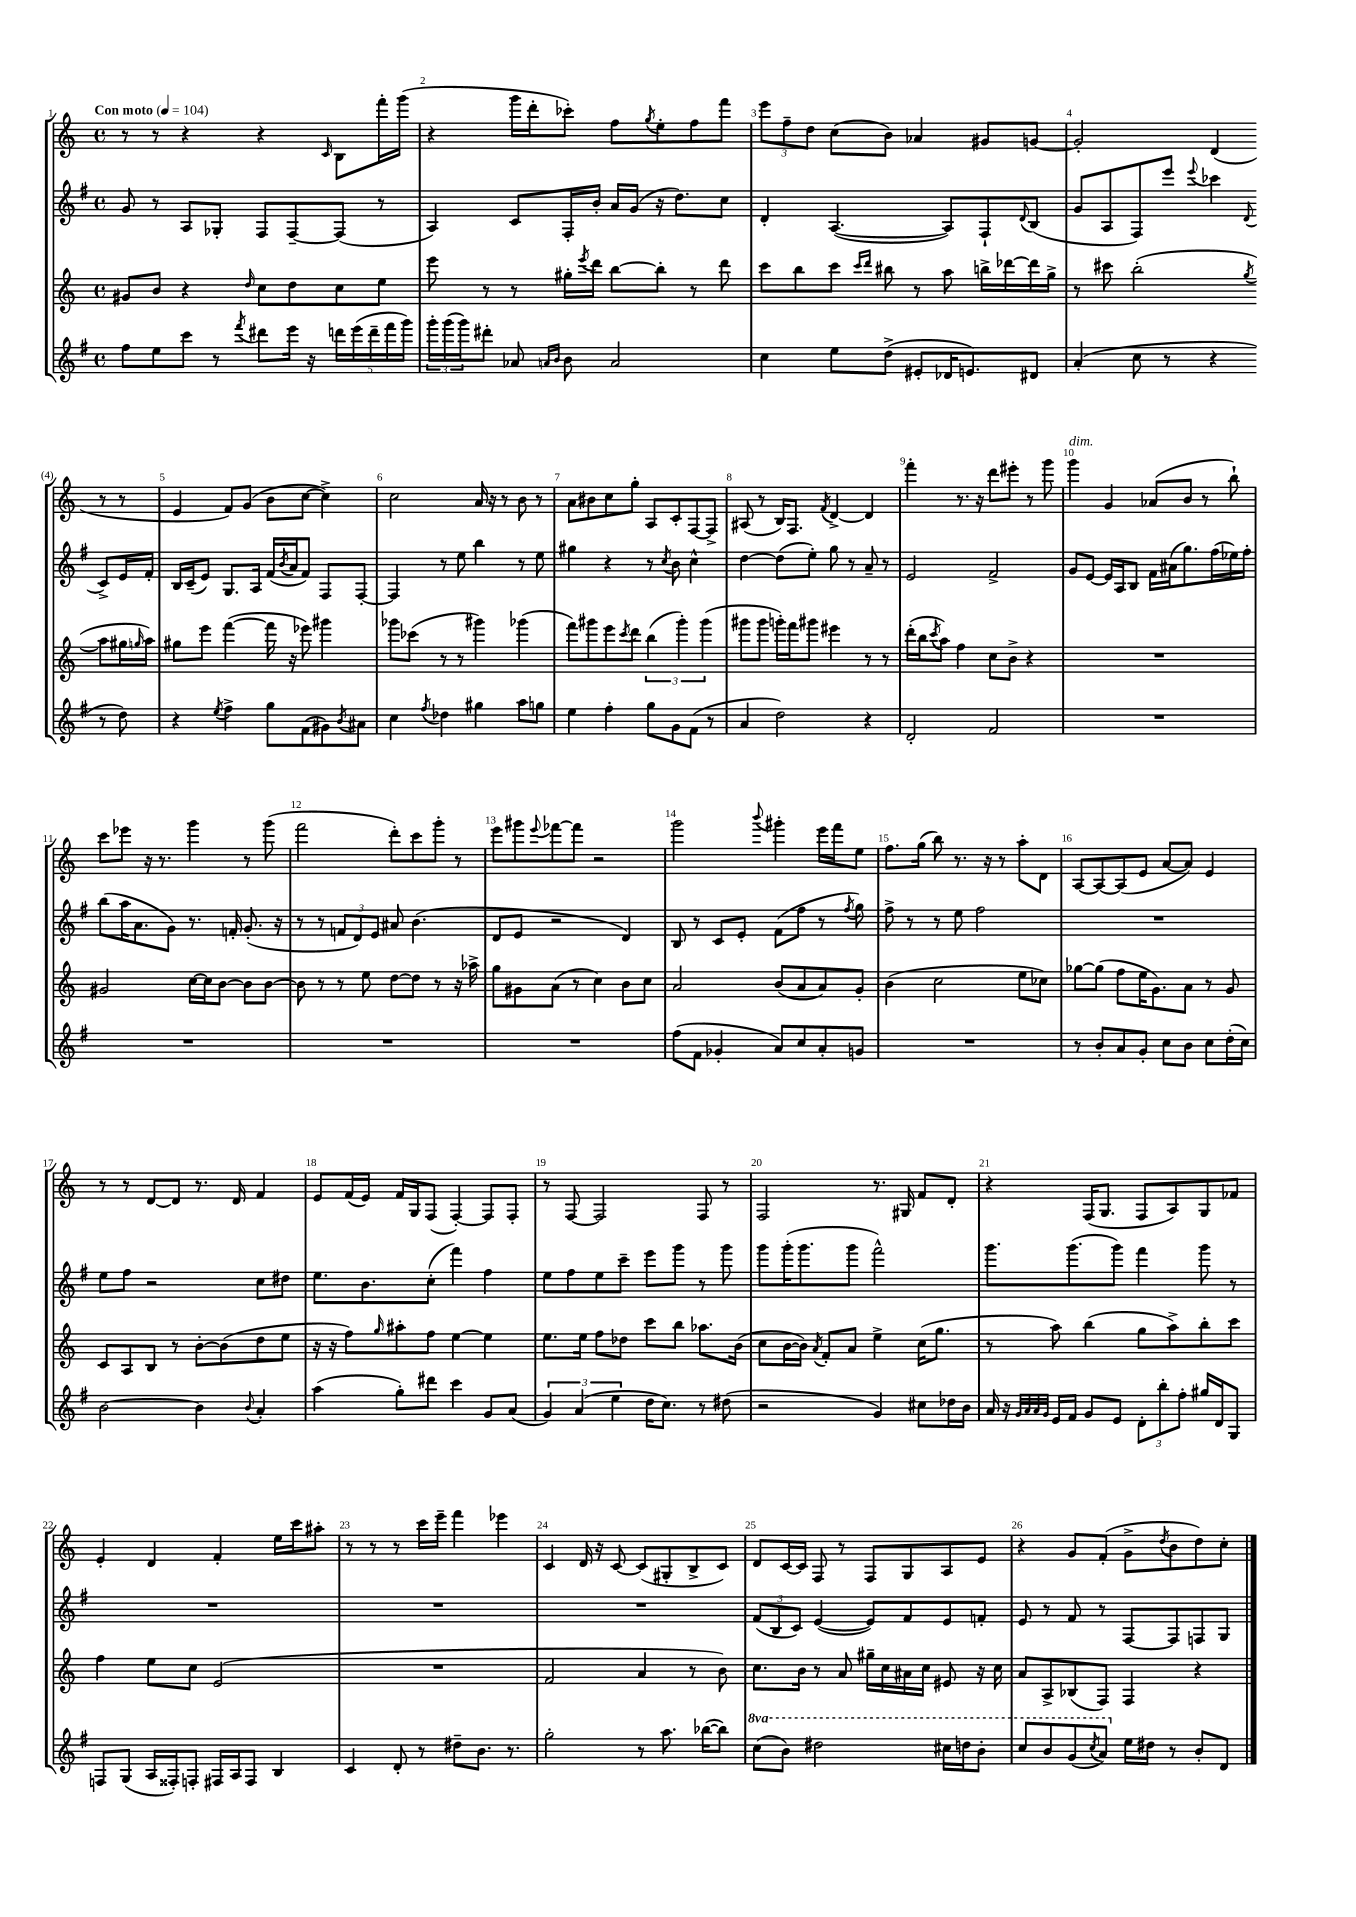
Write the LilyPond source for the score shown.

<<
\new StaffGroup <<
\new Staff = "s0" {
    \clef treble \key c \major \defaultTimeSignature \time 4/4 \tempo "Con moto" 4 = 104
    r8 r8 r4 r4 \grace { c'16 } b8 f'''16-. g'''16( |
    r4 g'''16 d'''16-. ces'''8-.) f''8 \acciaccatura { g''8 } e''8-. f''8 f'''8 |
    \tuplet 3/2 { e'''8 f''8-- d''8 } c''8( b'8) aes'4 gis'8 g'8~ |
    g'2-. d'4( r8 r8 |
    e'4 f'8) g'8( b'8 c''8~ c''4->) |
    c''2 a'16 r16 r8 b'8 r8 |
    a'8 bis'8 c''8 g''8-. a8 c'8-. f8~ f8-> |
    ais8( r8 b16) f8. \acciaccatura { f'8 } d'4~-> d'4 |
    f'''4-. r8. r16 d'''8 eis'''8-. r8 g'''8 |
    g'''4^\markup { \italic "dim." } g'4 aes'8( b'8 r8 b''8-!) |
    c'''8 ees'''8 r16 r8. g'''4 r8 g'''8( |
    f'''2 d'''8-.) c'''8 g'''8-. r8 |
    e'''8 gis'''8 \appoggiatura { e'''8 } fes'''8~ fes'''8 r2 |
    g'''2 \appoggiatura { b'''8 } gis'''4-. e'''16 f'''16 e''8 |
    f''8. g''16( b''8) r8. r16 r8 a''8-. d'8 |
    a8~ a8~ a8( e'8 a'8~ a'8) e'4 |
    r8 r8 d'8~ d'8 r8. d'16 f'4 |
    e'8 f'16( e'16) f'16 g16 f8( f4~-.) f8 f8-. |
    r8 f8~ f2 f8 r8 |
    f2 r8. gis16 f'8 d'8-. |
    r4 f16( g8. f8 a8) g8 fes'8 |
    e'4-. d'4 f'4-. e''16 c'''16 ais''8-. |
    r8 r8 r8 c'''16 e'''16-- f'''4 ees'''4 |
    c'4 d'16 r16 c'8~ c'8( gis8-. b8-> c'8) |
    d'8 c'16~ c'16 f8 r8 f8 g8 a8 e'8 |
    r4 g'8 f'8-.( g'8-> \acciaccatura { d''8 } b'8 d''8) c''8-. \bar "|." |
}
\new Staff = "s1" {
    \clef treble \key g \major \defaultTimeSignature \time 4/4
    g'8 r8 a8 ges8-. fis8 fis8~-- fis8( r8 |
    a4) c'8 fis16-. b'16-. a'16 g'16( r16 d''8.) c''8 |
    d'4-. a4.~( a8) fis8-! \appoggiatura { d'8 } b8( |
    g'8 a8 fis8) e'''8 \appoggiatura { e'''8 } ces'''4 \appoggiatura { d'8 } c'8-> e'16 fis'16-. |
    b16 c'16--( e'8) g8. a16 fis'16( \acciaccatura { b'8 } a'16 fis'8) fis8 fis8~-. |
    fis4 r8 e''8 b''4 r8 e''8 |
    gis''4 r4 r8 \acciaccatura { c''8 } b'8 c''4-^ |
    d''4~ d''8( e''8-.) g''8 r8 a'8-- r8 |
    e'2 fis'2-> |
    g'8 e'8~ e'16 a16 b8 fis'16 ais'16( g''8.) fis''16( ees''16) fis''16-. |
    b''8( a''16 a'8. g'8) r8. f'16-. g'8.-.( r16 |
    r8 r8 \tuplet 3/2 { f'8 d'8) e'8 } ais'8 b'4.( |
    d'8 e'8 r2 d'4) |
    b8 r8 c'8 e'8-. fis'8( fis''8 r8 \acciaccatura { fis''8 } g''8) |
    fis''8-> r8 r8 e''8 fis''2 |
    R1 |
    e''8 fis''8 r2 c''8 dis''8 |
    e''8. b'8. c''8-.( fis'''4) fis''4 |
    e''8 fis''8 e''8 c'''8-- e'''8 g'''8 r8 g'''8 |
    g'''8 g'''16-.( g'''8. g'''8 fis'''2-^) |
    g'''8. g'''8.( g'''8) fis'''4 g'''8 r8 |
    R1 |
    R1 |
    R1 |
    \tuplet 3/2 { fis'8( b8 c'8) } e'4~( e'8) fis'8 e'8 f'8-. |
    e'8 r8 fis'8 r8 fis8~ fis8 f8 g8 \bar "|." |
}
\new Staff = "s2" {
    \clef treble \key c \major \defaultTimeSignature \time 4/4
    gis'8 b'8 r4 \grace { d''16 } c''8 d''8 c''8 e''8 |
    e'''8 r8 r8 gis''16-. \acciaccatura { e'''8 } d'''16 b''8~ b''8-. r8 d'''8 |
    c'''8 b''8 c'''8 \grace { c'''16 d'''16 } bis''8 r8 a''8 b''16-> des'''16~ des'''16 g''16-> |
    r8 cis'''8 b''2-.( \acciaccatura { g''8 } a''8 gis''16 \grace { g''16 } a''16) |
    gis''8 e'''8 f'''4~( f'''16 r16 ees'''8) gis'''4 |
    ges'''8 ces'''8( r8 r8 gis'''4) ges'''4( |
    f'''8) gis'''8 e'''8 \acciaccatura { c'''8 } d'''8 \tuplet 3/2 { b''4( gis'''4-.) gis'''4( } |
    gis'''8 gis'''8 g'''16-.) f'''16 gis'''8 eis'''4 r8 r8 |
    d'''16-.( b''16 \acciaccatura { c'''8 } a''8) f''4 c''8 b'8-> r4 |
    R1 |
    gis'2 c''16~ c''16 b'8~ b'8 b'8~ |
    b'8 r8 r8 e''8 d''8~ d''8 r8 r16 aes''16-> |
    g''8 gis'8 a'8( r8 c''4) b'8 c''8 |
    a'2 b'8( a'8 a'8) g'8-. |
    b'4( c''2 e''8 ces''8) |
    ges''8~ ges''8( f''8 e''16 g'8.) a'8 r8 g'8 |
    c'8 a8 b8 r8 b'8~-. b'8( d''8 e''8 |
    r16 r16 f''8) \grace { g''16 } ais''8-. f''8 e''4~ e''4 |
    e''8. e''16 f''8 des''8 c'''8 b''8 aes''8. b'16( |
    c''8 b'16~ b'16) \acciaccatura { a'8 } f'8-. a'8 e''4-> c''16( g''8. |
    r8 a''8) b''4( g''8 a''8->) b''8-. c'''8 |
    f''4 e''8 c''8 e'2( |
    R1 |
    f'2 a'4 r8 b'8) |
    c''8. b'16 r8 a'8 gis''16-- c''16 ais'16 c''16 eis'8 r16 c''16 |
    a'8 a8-> bes8( f8) f4 r4 \bar "|." |
}
\new Staff = "s3" {
    \clef treble \key g \major \defaultTimeSignature \time 4/4 \set Staff.ottavationMarkups = #ottavation-simple-ordinals
    fis''8 e''8 c'''8 r8 \acciaccatura { fis'''8 } dis'''8 e'''16 r16 \tuplet 5/4 { d'''16 e'''16( d'''16-- fis'''16 g'''16) } |
    \tuplet 3/2 { g'''16-. g'''16( g'''16) } dis'''8-. aes'8 \grace { a'16 b'16 } b'8 a'2 |
    c''4 e''8 d''8->( eis'8-. des'16 e'8.) dis'8 |
    a'4-.( c''8 r8 r4 r8 d''8) |
    r4 \acciaccatura { e''8 } fis''4-> g''8 fis'8( gis'8) \acciaccatura { b'8 } ais'8 |
    c''4 \acciaccatura { fis''8 } des''4 gis''4 a''8 g''8 |
    e''4 fis''4-. g''8 g'8 fis'8( r8 |
    a'4 d''2) r4 |
    d'2-. fis'2 |
    R1 |
    R1 |
    R1 |
    R1 |
    fis''8( fis'8 ges'4-. a'8) c''8 a'8-. g'8 |
    R1 |
    r8 b'8-. a'8 g'8-. c''8 b'8 c''8 d''16-.( c''16) |
    b'2~ b'4 \appoggiatura { b'8 } a'4-. |
    a''4( g''8-.) dis'''8 c'''4 g'8 a'8( |
    \tuplet 3/2 { g'4) a'4( e''4 } d''16 c''8.) r8 dis''8( |
    r2 g'4) cis''8 des''16 b'16 |
    a'16 r16 \grace { g'32 a'32 a'32 g'32 } e'16 fis'16 g'8 e'8 \tuplet 3/2 { d'8-. b''8-. fis''8-. } gis''16 d'16 g8 |
    f8 g8( a16 fisis16-.) f8-. fis16 a16 fis8 b4 |
    c'4 d'8-. r8 dis''8-- b'8. r8. |
    g''2-. r8 a''8. bes''16~( bes''8) |
    \ottava #1 c'''8( b''8) dis'''2 cis'''16 d'''16 b''8-. |
    c'''8 b''8 g''8( \acciaccatura { c'''8 } a''8) \ottava #0 e''16 dis''16 r8 b'8-. d'8 \bar "|." |
}
>>
>>
\layout { \context { \Score \override BarNumber.break-visibility = ##(#f #t #t) barNumberVisibility = #all-bar-numbers-visible } }
